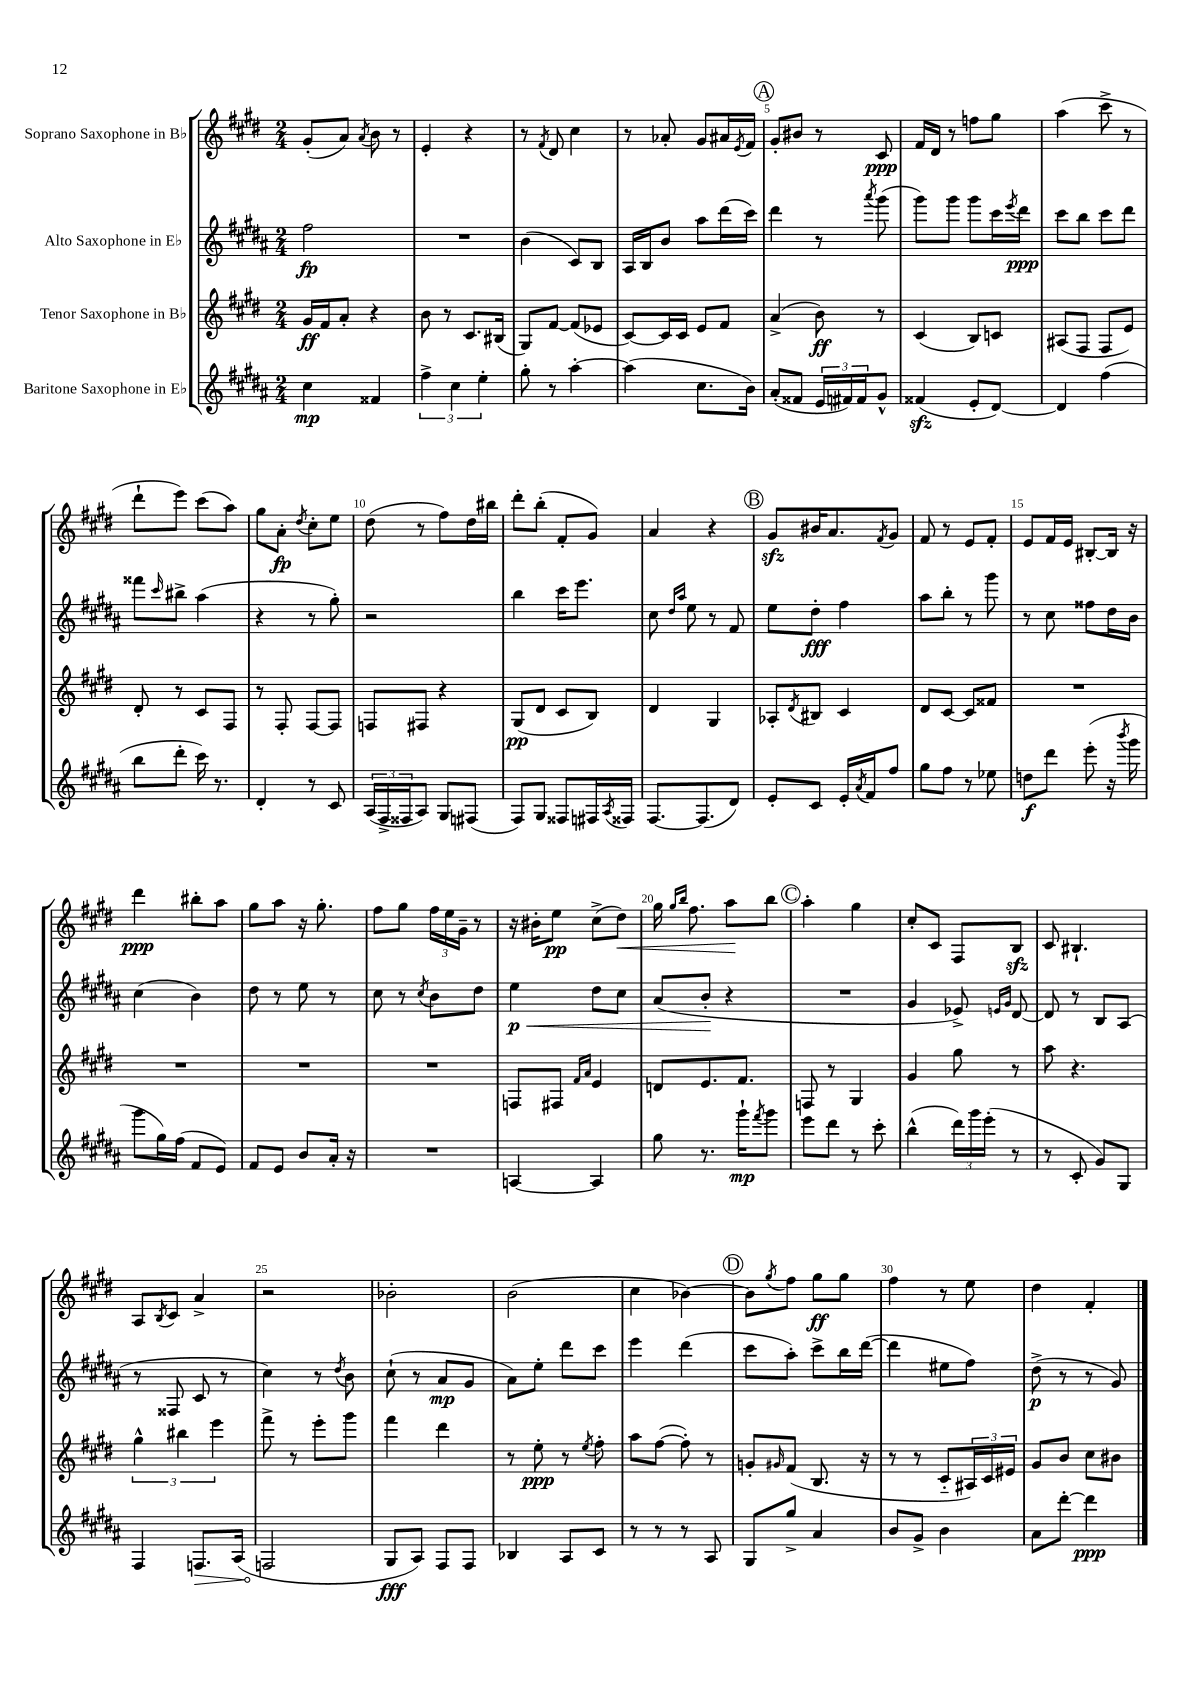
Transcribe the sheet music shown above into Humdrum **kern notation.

**kern	**kern	**kern	**kern
*staff4	*staff3	*staff2	*staff1
*clefG2	*clefG2	*clefG2	*clefG2
*k[f#c#g#d#a#]	*k[f#c#g#d#]	*k[f#c#g#d#a#]	*k[f#c#g#d#]
*M2/4	*M2/4	*M2/4	*M2/4
4cc#	16g#	2ff#	(8g#'
.	16f#	.	.
.	8a'	.	8a)
.	.	.	8qa
4f##	4r	.	8b
.	.	.	8r
=	=	=	=
6ff#^	8b	2r	4e'
.	8r	.	.
6cc#	.	.	.
.	8.c#	.	4r
6ee'	.	.	.
.	(16B#	.	.
=	=	=	=
8gg#'	8G#)	(4b	8r
.	.	.	8qf#
8r	[8f#	.	8d#
[4aa#'	(8f#]	8c#)	4cc#
.	8e-	8B	.
=	=	=	=
(4aa#]	[8c#)	16A#	8r
.	.	16B	.
.	16c#]	8b	8a-'
.	16c#	.	.
8.cc#	8e	8aa#	8g#
.	8f#	(16ddd#	16a#
.	.	.	8qe
16b)	.	16ccc#)	16f#
=	=	=	=
(8a#'	(4a^	4ddd#	8g#'
8f##	.	.	8b#
24e	8b)	8r	8r
24f#)	.	.	.
24f#	.	.	.
.	.	8qaaa#	.
8g#^^	8r	(8ggg#	8c#
=	=	=	=
(4f##	(4c#	8ggg#)	16f#
.	.	.	16d#
.	.	8ggg#	8r
8e'	8B)	8ggg#	8ff
[8d#)	8c	16ccc#	8gg#
.	.	8qeee	.
.	.	16ddd#	.
=	=	=	=
4d#]	(8A#	8ccc#	(4aa
.	8F#	8bb	.
(4ff#	8F#	8ccc#	8ccc#^
.	8e)	8ddd#	8r
=	=	=	=
8bb	8d#'	8fff##	8ddd#`
.	.	16qqccc#	.
8ddd#'	8r	8bb#^	8eee)
16ccc#)	8c#	(4aa#	(8ccc#
8.r	.	.	.
.	8F#	.	8aa)
=	=	=	=
4d#'	8r	4r	8gg#
.	8F#'	.	8a'
.	.	.	8qdd#
8r	[8F#	8r	8cc#'
8c#	8F#]	8gg#')	8ee
=	=	=	=
(24A#	8F	2r	(8dd#
24F#^	.	.	.
24F##	.	.	.
8A#)	8F#	.	8r
8G#	4r	.	8ff#)
(8F#	.	.	16dd#
.	.	.	16bb#
=	=	=	=
8F#)	(8G#	4bb	8ddd#'
8G#	8d#	.	(8bb'
8F##	8c#	16ccc#	8f#'
.	.	8.eee	.
16F#	8B)	.	8g#)
8qA#	.	.	.
16F##	.	.	.
=	=	=	=
[8.F#	4d#	8cc#	4a
.	.	16qqdd#	.
.	.	16qqaa#	.
.	.	8ee	.
(8.F#]	.	.	.
.	4G#	8r	4r
8d#)	.	8f#	.
=	=	=	=
8e'	8A-'	8ee	8g#
.	8qd#	.	.
8c#	8B#	8dd#'	16b#
.	.	.	8.a
16e'	4c#	4ff#	.
8qa#	.	.	.
16f#	.	.	.
.	.	.	8qf#
8ff#	.	.	8g#
=	=	=	=
8gg#	8d#	8aa#	8f#
8ff#	[8c#	8bb'	8r
8r	8c#]	8r	8e
8ee-	8f##	8ggg#	8f#'
=	=	=	=
8dd	2r	8r	8e
8ddd#	.	8cc#	16f#
.	.	.	16e
(8eee'	.	8ff##	[8B#'
16r	.	16dd#	16B#]
8qbbb	.	.	.
16ggg#	.	16b	16r
=	=	=	=
8ggg#	2r	(4cc#	4ddd#
16gg#)	.	.	.
(16ff#	.	.	.
8f#	.	4b)	8bb#'
8e)	.	.	8aa
=	=	=	=
8f#	2r	8dd#	8gg#
8e	.	8r	8aa
8b	.	8ee	16r
.	.	.	8.gg#'
16a#'	.	8r	.
16r	.	.	.
=	=	=	=
2r	2r	8cc#	8ff#
.	.	8r	8gg#
.	.	8qcc#	.
.	.	8b	24ff#
.	.	.	24ee
.	.	.	24g#~
.	.	8dd#	8r
=	=	=	=
[4A	8F	4ee	16r
.	.	.	16b#'
.	8F#	.	8ee
.	16qqf#	.	.
.	16qqa	.	.
4A]	4e	8dd#	(8cc#^
.	.	8cc#	8dd#)
=	=	=	=
8gg#	8d	(8a#	16gg#
.	.	.	16qqgg#
.	.	.	16qqbb
.	.	.	8.ff#
8.r	8.e	8b'	.
.	.	4r	8aa
16ggg#`	8.f#	.	.
8qfff#	.	.	.
8ggg#	.	.	8bb
=	=	=	=
8eee	8F	2r	4aa'
8ddd#	8r	.	.
8r	4G#	.	4gg#
8ccc#'	.	.	.
=	=	=	=
(4bb^^	4g#	4g#	8cc#'
.	.	.	8c#
24ddd#)	8gg#	8e-^)	8F#
24ggg#	.	.	.
(24eee'	.	.	.
.	.	16qqe	.
.	.	16qqg#	.
8r	8r	[8d#	8B
=	=	=	=
8r	8aa	8d#]	8c#
8c#'	4.r	8r	4.B#`
8g#)	.	8B	.
8G#	.	(8A#	.
=	=	=	=
4F#	6gg#^^	8r	8A
.	.	.	8qB
.	.	8F##	8c#
.	6bb#	.	.
8.F	.	8c#	4a^
.	6eee	.	.
.	.	8r	.
(16A#	.	.	.
=	=	=	=
2F	8fff#^	4cc#)	2r
.	8r	.	.
.	8eee'	8r	.
.	.	8qdd#	.
.	8ggg#	8b	.
=	=	=	=
8G#	4fff#	(8cc#`	2b-'
8A#)	.	8r	.
8F#	4ddd#	8a#	.
8F#	.	8g#	.
=	=	=	=
4B-	8r	8a#)	(2b
.	8ee'	8ee'	.
8A#	8r	8ddd#	.
.	8qee	.	.
8c#	8ff#'	8ccc#	.
=	=	=	=
8r	8aa	4eee	4cc#
8r	([8ff#	.	.
8r	8ff#'])	(4ddd#	[4b-)
8A#	8r	.	.
=	=	=	=
8G#	8g'	8ccc#	8b-]
.	16qqg#	.	8qgg#
8gg#^	(8f#	8aa#')	8ff#
4a#	8.B	8ccc#^	8gg#
.	.	16bb	8gg#
.	16r	([16ddd#	.
=	=	=	=
8b	8r	4ddd#]	4ff#
8g#^	8r	.	.
4b	8c#'~	8ee#	8r
.	24A#)	8ff#)	8ee
.	24c#	.	.
.	24e#	.	.
=	=	=	=
8a#	8g#	(8dd#^	4dd#
[8ddd#'	8b	8r	.
4ddd#]	8cc#	8r	4f#'
.	8b#	8g#)	.
==	==	==	==
*-	*-	*-	*-
